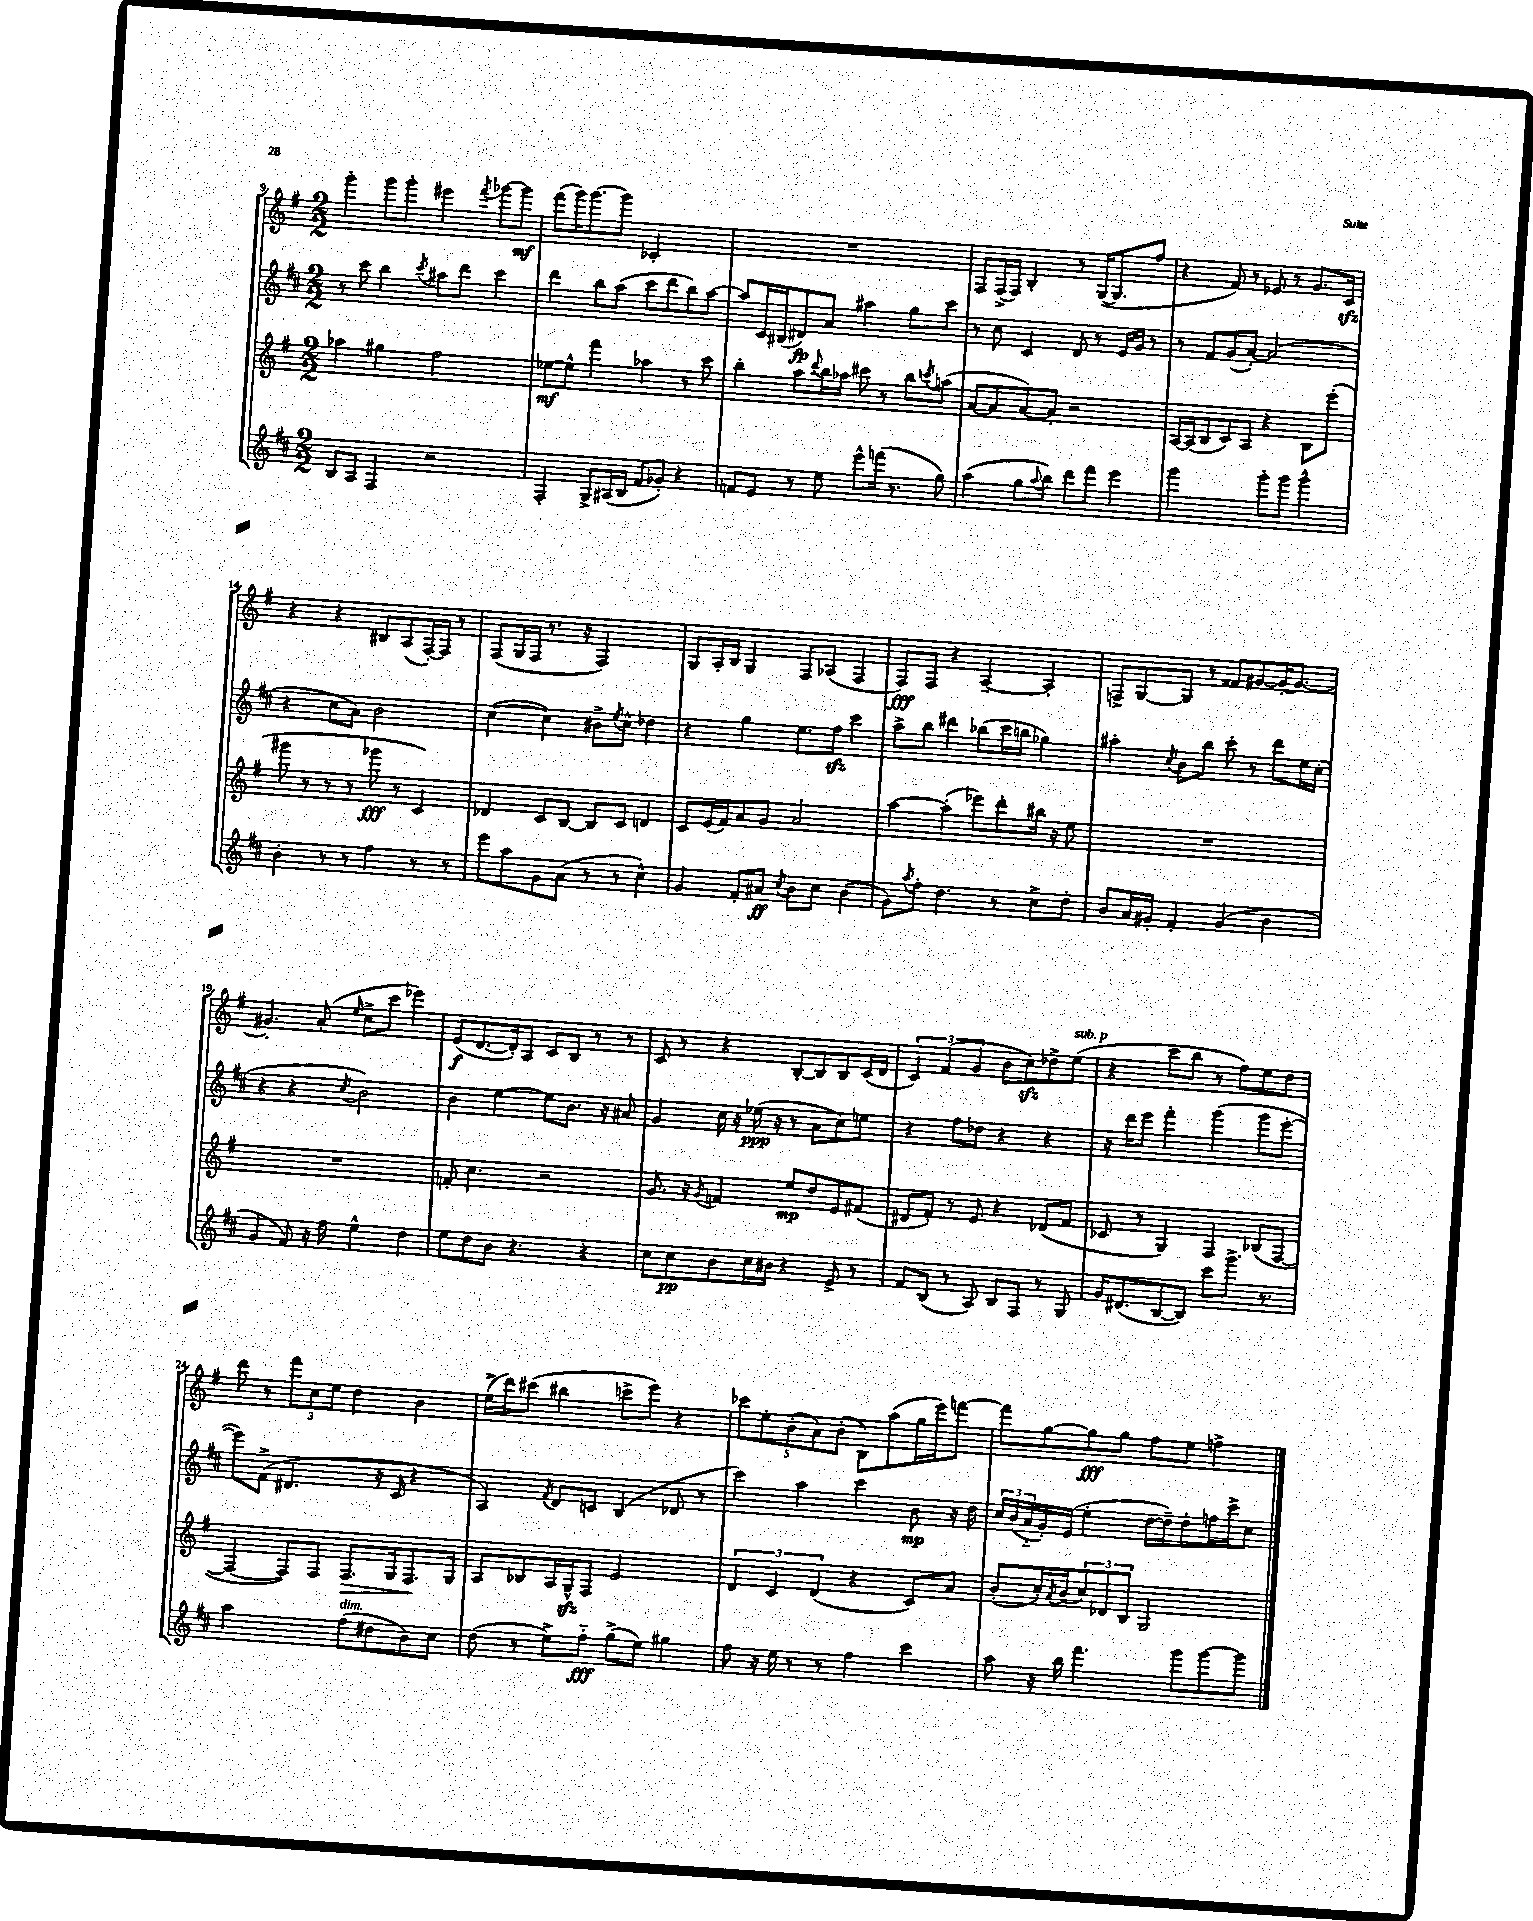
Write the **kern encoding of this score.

**kern	**kern	**kern	**kern
*staff4	*staff3	*staff2	*staff1
*clefG2	*clefG2	*clefG2	*clefG2
*k[f#c#]	*k[f#]	*k[f#c#]	*k[f#]
*M2/2	*M2/2	*M2/2	*M2/2
8B	4aa-	8r	4ggg'
8A	.	8ccc#	.
4F#	4gg#	4bb	8ggg
.	.	.	8ggg'
.	.	8qccc#	.
2r	2ff#	8aa#	4eee#
.	.	8ddd	.
.	.	.	8qfff#
.	.	4ccc#	[8ggg-
.	.	.	8ggg-]
=	=	=	=
4F#'	[8ee-	4ddd	(8fff#
.	8ee-^^]	.	16ggg)
.	.	.	[8.ggg
8G^	4fff#	8bb	.
(16A#	.	(8aa	8ggg]
16B	.	.	.
8f#	4aa-	8ccc#	2c-'
8g-')	.	8ddd	.
4r	8r	8bb)	.
.	8ccc	[8aa	.
=	=	=	=
8f	4bb'	8aa]	1r
8e	.	16c#	.
.	.	(16B#	.
8r	8aa	8d#)	.
.	8qqddd	.	.
8ee	16bb	8a	.
.	16aa-	.	.
8eee^^	8ccc#	4aa#	.
(16fff	8r	.	.
8.r	.	.	.
.	8bb	8gg	.
.	8qccc	.	.
8gg)	(8aa	8ccc#	.
=	=	=	=
(4aa	[8a	8r	8F#
.	8a]	8cc#	(16F#^
.	.	.	16F#)
8gg	[8a)	4c#	4B'
8qqaa	.	.	.
8bb)	8a']	.	.
8ddd	2r	8d	8r
8fff#	.	8r	([16G
.	.	.	8.G]
4eee	.	16e	.
.	.	16g	.
.	.	8r	8ff#
=	=	=	=
2ggg	[16A	8r	4r
.	(16A]	.	.
.	8B	8f#	.
.	8c)	(8g	8f#)
.	8A	[8a')	8r
8ggg'	4r	(2a]	8e-
8ggg	.	.	8r
4ggg^^	8B	.	8.g
.	(8eee'	.	.
.	.	.	16c
=	=	=	=
4b'	8ggg#	4r	4r
.	8r	.	.
8r	8r	8cc#	4r
8r	8r	8a)	.
4ff#	8ggg-	2b	8B#
.	8r	.	(8A
8r	4c)	.	[16F#')
.	.	.	16F#]
8r	.	.	8r
=	=	=	=
8eee	4d-	([4cc#	(8F#
8aa	.	.	16G
.	.	.	16F#
8g	8c	4cc#])	8.r
(8a	[8B	.	.
.	.	.	16r
8r	8B]	8b#^	2F#)
.	.	8qee	.
8r	8c	8cc#^^	.
4cc#^^)	4d	4dd-	.
=	=	=	=
4g	8c	4r	8G
.	(16e	.	16A'
.	16f#)	.	16B
8f#'	8a	4gg	4G
8a#	8g	.	.
8qcc#	.	.	.
8b	2a	8.ee	8F#
8cc#	.	.	(8A-
.	.	16ff#	.
(4b	.	4ccc#	4F#
=	=	=	=
8g)	[4aa	8aa^	8F#)
8qaa	.	.	.
8ff#'	.	8bb	8F#
4.dd	(4aa']	4ddd#	4r
.	8eee-)	(8bb-	[4A~
8r	8ddd'	16ccc#	.
.	.	16bb	.
8cc#^	16bb#	4gg-)	4A']
.	16r	.	.
8dd'	8ee	.	.
=	=	=	=
8b	1r	4aa#'	8F^
16a	.	.	[8G
16g#'	.	.	.
.	.	8qcc#	.
4f#'	.	8b	8G]
.	.	8bb	8r
(4g#	.	8ccc#'	8f##
.	.	8r	[8g#
4b	.	8ddd	16g#'_
.	.	.	8.g#_
.	.	16ee	.
.	.	(16cc#'	.
=	=	=	=
4g	1r	4r	4.g#']
8f#)	.	4r	.
16r	.	.	(8a'
16ff#	.	.	.
.	.	8qcc#	16qqee
4ee^^	.	2b)	8cc^
.	.	.	8ccc
4dd	.	.	4eee-)
=	=	=	=
8ee	8f'	4b	(8e
8dd	4.cc	.	[8.d
8b	.	[4ee	.
.	.	.	16d'])
4.r	.	.	8A
.	2r	8ee]	8c
.	.	8.b	8B
4r	.	.	8r
.	.	16r	.
.	.	8a#	8r
=	=	=	=
8cc#	8.g	4g	8c
8cc#	.	.	8r
.	16r	.	.
.	8qg	.	.
8b	4f	16cc#	4r
.	.	16r	.
16cc#	.	(16ee-	.
16b#	.	16r	.
4r	8ee	8r	[8B'
.	8dd	8a	8B]
8e^	8e	8cc#)	8B
8r	(8f#	8ee	(16c
.	.	.	16d
=	=	=	=
8f#	8d#	4r	6c)
(8B	8f#')	.	.
.	.	.	(6f#
8r	8r	8ff#	.
.	.	.	6g
8A)	8e	8dd-	.
8B	4r	4r	8b
8F#	.	.	8cc)
8r	(8d-	4r	8dd-^
8G	8f#	.	(8ee
=	=	=	=
16g	8c-	16r	4r
(8.d#	.	16ddd	.
.	8r	8eee	.
[8B	4G)	4fff#'	8ccc
8B])	.	.	8bb
8ccc#	4F#	(4ggg	8r
8.ggg^	.	.	8ff#)
.	(8B-	8ggg	8ee
8.r	.	.	.
.	[8F#	[8eee'	8dd
=	=	=	=
2aa	4F#_	8eee])	8ddd
.	.	(8f#^	8r
.	8F#])	4.d#	12fff#
.	.	.	12cc
.	8F#	.	.
.	.	.	12ee
(8ff#	8.F#	.	4dd
8dd#	.	16r	.
.	16G	16c#	.
8b)	8.F#	4r	4b
8cc#	.	.	.
.	16G	.	.
=	=	=	=
(8dd	8A	4A)	(16ee^
.	.	.	16ddd)
8r	8B-	.	(8ccc#
.	.	8qf#	.
8ee^)	16A	8d	4bb#
.	16G^^	.	.
8ff#'~	8F#	8c	.
(8gg^	2e	(4B	8ccc^
8ee)	.	.	8eee)
4gg#	.	8d-	4r
.	.	8r	.
=	=	=	=
8ff#	6d	4ccc#)	10ccc-
.	.	.	10ee'
16r	.	.	.
.	6c	.	.
16ee	.	.	.
.	.	.	(10b'
8r	.	4aa	.
.	.	.	10a)
.	(6d	.	.
8r	.	.	.
.	.	.	(10b'
4ff#	4r	4ccc#	8B)
.	.	.	(8aa
4ccc#	8c)	8b	16gg
.	.	.	16eee)
.	8a	16r	[8fff
.	.	16dd	.
=	=	=	=
8aa	(8b'	24cc#	8fff]
.	.	(24b	.
.	.	24a'~	.
16r	16cc')	16g')	[8gg
.	8qa	.	.
16bb	(16b	(16e	.
4.fff#	12cc)	4ee'	8gg]
.	12d-	.	.
.	.	.	8gg
.	12B	.	.
.	2G	[16dd	8ff#
.	.	16dd~])	.
8ggg	.	8dd'	8ee
[8ggg	.	16ff	4ff^
.	.	16ccc#^	.
8ggg]	.	8cc#	.
==	==	==	==
*-	*-	*-	*-
